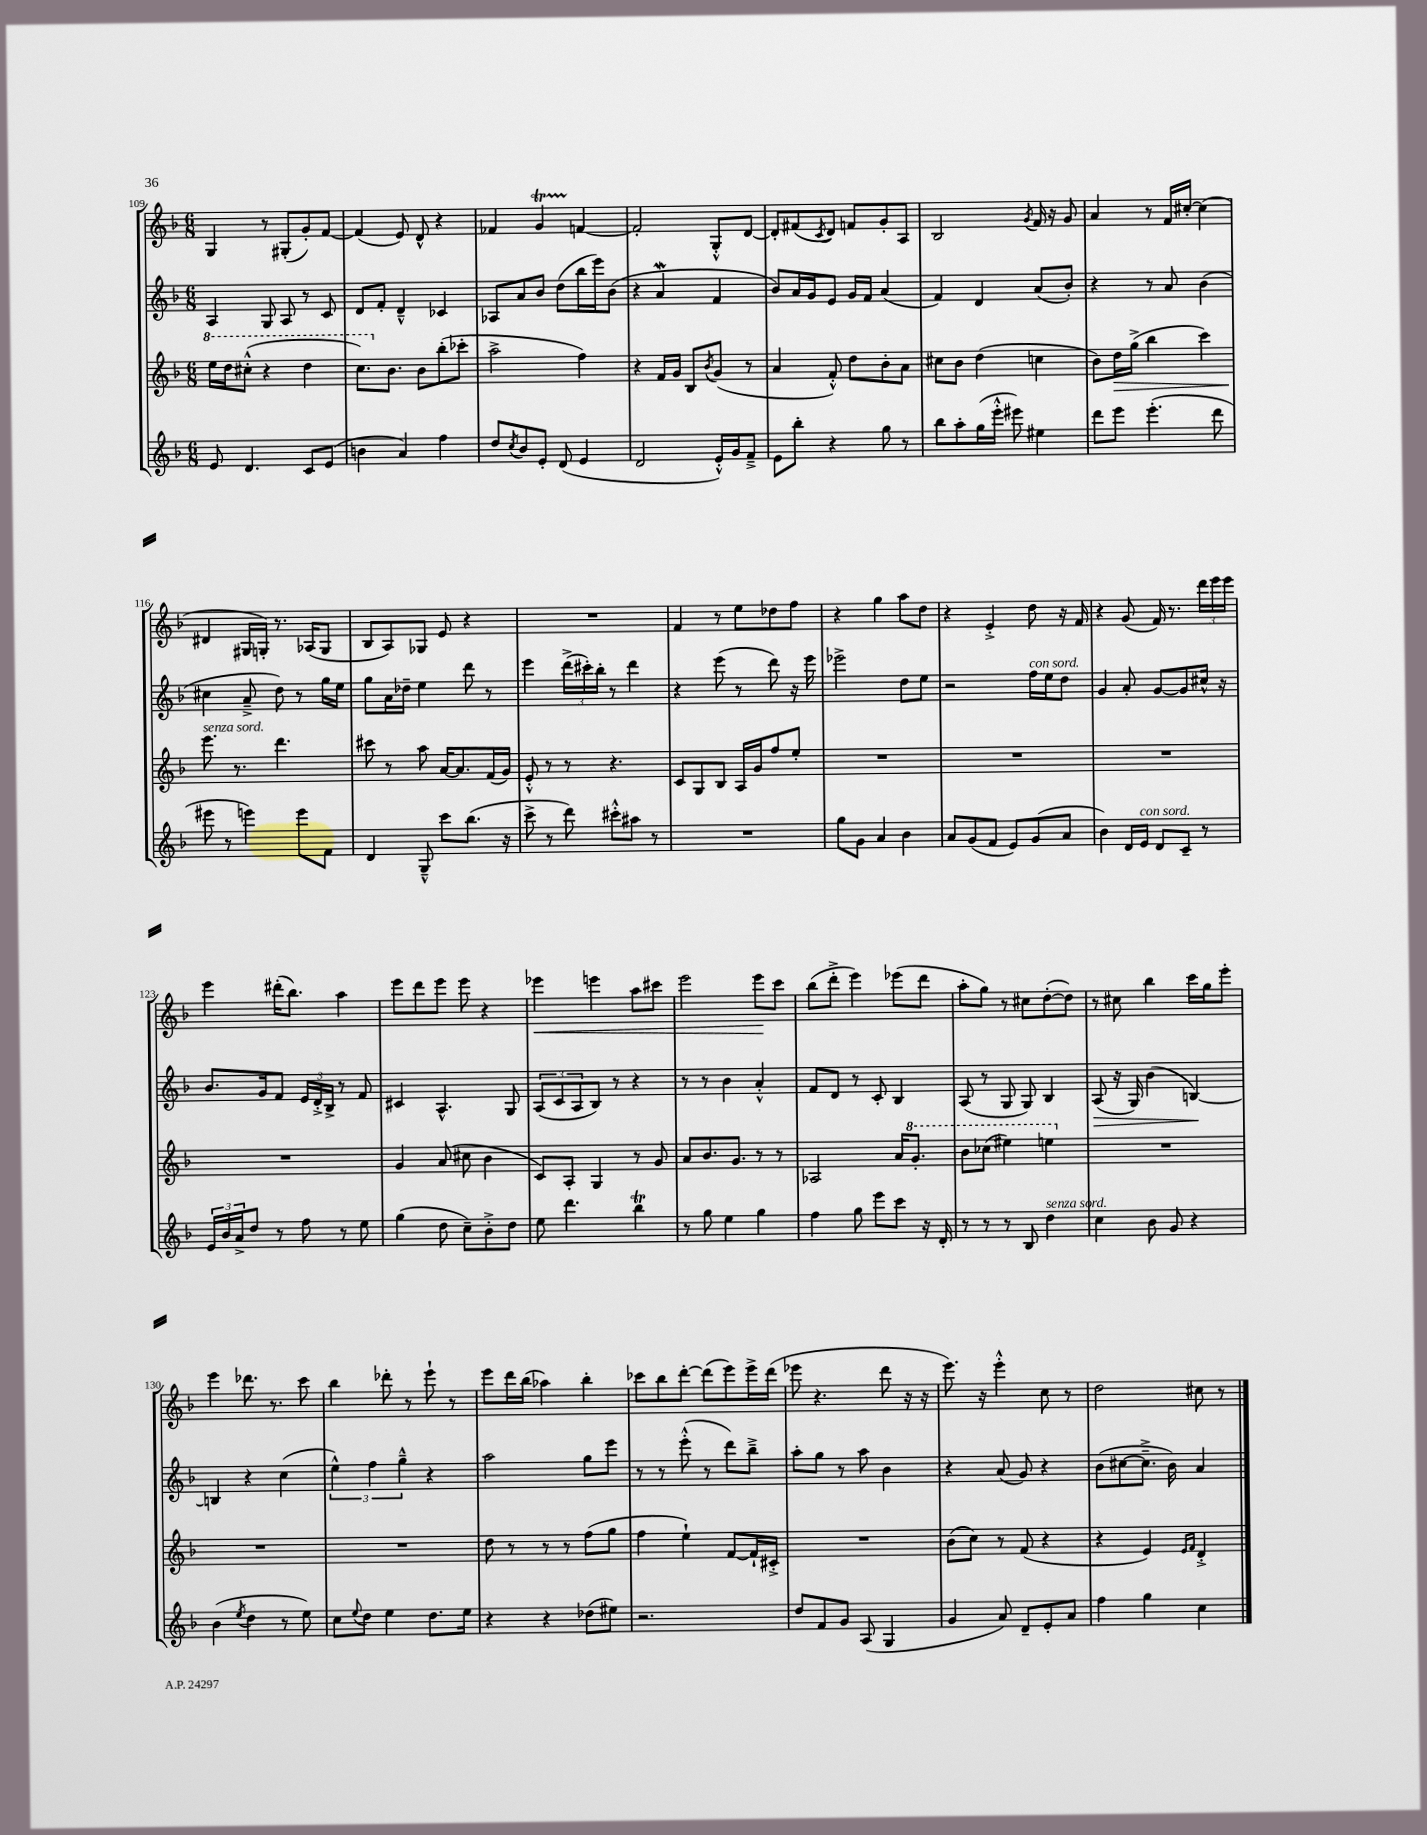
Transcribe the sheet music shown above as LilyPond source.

<<
\new StaffGroup <<
\new Staff = "s0" {
    \clef treble \key f \major \numericTimeSignature \time 6/8
    g4 r8 gis8-.( g'8-.) f'8~ |
    f'4( e'8) d'8-^ r4 |
    fes'4 g'4\startTrillSpan f'4~\stopTrillSpan |
    f'2-. g8-.-^ d'8~ |
    d'8-. fis'8( \acciaccatura { c'8 } d'8) f'8 g'8-. a8 |
    bes2 \acciaccatura { g'8 } f'16 r16 g'8 |
    a'4 r8 f'16 cis''16~-. cis''4( |
    dis'4 gis16 g16-.) r8. aes16( g8 |
    bes8 a8) ges8 e'8 r4 |
    R2. |
    f'4 r8 e''8 des''8 f''8 |
    r4 g''4 a''8 d''8 |
    r4 e'4-.-> d''8 r16 f'16 |
    r4 g'8( f'16) r8. \tuplet 3/2 { d'''16 e'''16 e'''16 } |
    e'''4 dis'''16-.( bes''8.) a''4 |
    e'''8 d'''8 e'''8 e'''8 r4 |
    ees'''4\< e'''4 a''8 cis'''8 |
    e'''2 e'''8\! c'''8 |
    bes''8( d'''8-.-> e'''4) ees'''8( d'''8 |
    a''8-. g''8) r8 cis''8 d''8~-.( d''8) |
    r8 cis''8 bes''4 c'''16 g''16 e'''8-. |
    e'''4 des'''8. r8. c'''8 |
    bes''4 des'''8-. r8 e'''8-! r8 |
    e'''8 d'''16 bes''16( aes''4) bes''4-. |
    ces'''8 bes''8 d'''8~-. d'''8( e'''8) e'''16-> d'''16( |
    ees'''8 r4. d'''8 r16 r16 |
    e'''8.) r16 e'''4-.-^ c''8 r8 |
    d''2 cis''8 r8 \bar "|." |
}
\new Staff = "s1" {
    \clef treble \key f \major \numericTimeSignature \time 6/8
    a4 g8 a8 r8 c'8 |
    d'8 f'8-. d'4---^ ces'4 |
    aes8 a'8 bes'8 d''8( bes''16 e'''16) bes'8( |
    r4 a'4\mordent f'4 |
    bes'8) a'16 g'16 e'8 g'16 f'16 a'4( |
    f'4) d'4 a'8( bes'8-.) |
    r4 r8 a'8 bes'4( |
    cis''4 a'8---> d''8) r8 g''16 e''16 |
    g''8 a'16 des''16-- e''4 d'''8 r8 |
    e'''4 \tuplet 3/2 { d'''16->( cis'''16-.) bes''16-. } r8 d'''4 |
    r4 e'''8( r8 d'''8) r16 e'''16 |
    ees'''2-> d''8 e''8 |
    r2 f''16^\markup { \italic "con sord." } e''16 d''8 |
    g'4 a'8-. g'8~ g'8 cis''16-^ r16 |
    bes'8. g'16 f'8 \tuplet 3/2 { e'16 d'16-.-> bes16-> } r8 f'8 |
    cis'4 a4.-^ g8 |
    \tuplet 3/2 { a8( c'8 a8 } bes8) r8 r4 |
    r8 r8 bes'4 a'4-.-^ |
    f'8 d'8 r8 c'8-. bes4 |
    a8( r8 g8 g8) bes4 |
    a8\>( r16 g16) bes'4( b4~\!) |
    b4 r4 c''4( |
    \tuplet 3/2 { e''4-^) f''4 g''4---^ } r4 |
    a''2 g''8 e'''8 |
    r8 r8 e'''8-.-^( r8 d'''8) bes''8---> |
    a''8-. g''8 r8 a''8 bes'4 |
    r4 a'8( g'8) r4 |
    bes'8( cis''8~ cis''8.---> bes'16) a'4 \bar "|." |
}
\new Staff = "s2" {
    \clef treble \key f \major \numericTimeSignature \time 6/8
    \ottava #1 e'''16 d'''16 cis'''8-.-^( r4 d'''4 |
    c'''8.) \ottava #0 bes'8. bes'8 bes''8-.( ces'''8-. |
    a''2-> f''4) |
    r4 f'16 g'16 bes8 \acciaccatura { bes'8 } g'8( r8 |
    a'4 f'8-.-^) d''8 bes'8-. a'8 |
    cis''8 bes'8 d''4( c''4 |
    bes'8) d''16\> g''16->( bes''4 c'''4) |
    e'''8.\!^\markup { \italic "senza sord." } r8. d'''4. |
    cis'''8 r8 a''8 a'16~ a'8. f'16( g'16) |
    e'8-.-^ r8 r8 r4. |
    c'8 g8 bes8 a16 g'16 f''8 e''8-. |
    R2. |
    R2. |
    R2. |
    R2. |
    g'4 a'8( cis''8 bes'4 |
    c'8) a8-. g4 r8 g'8 |
    a'8 bes'8. g'8. r8 r8 |
    aes2 a'16 \ottava #1 g''8.-. |
    bes''8 ces'''8( eis'''4) e'''4 \ottava #0 |
    R2. |
    R2. |
    R2. |
    d''8 r8 r8 r8 f''8( g''8 |
    f''4 e''4-!) f'8~ f'16-! cis'16-.-> |
    R2. |
    bes'8( c''8) r8 f'8( r4 |
    r4 e'4) \grace { e'16 f'16 } d'4-.-> \bar "|." |
}
\new Staff = "s3" {
    \clef treble \key f \major \numericTimeSignature \time 6/8
    e'8 d'4. c'8 e'8( |
    b'4 a'4) f''4 |
    d''8 \acciaccatura { c''8 } bes'8 e'8-. d'8( e'4 |
    d'2 e'16-.-^) g'16 f'8---> |
    e'8 bes''8-. r4 g''8 r8 |
    bes''8 a''8-. g''16( e'''16-.-^ eis'''8) eis''4 |
    d'''8 e'''8 e'''4.-.( d'''8 |
    eis'''8 r8 e'''4) e'''8 f'8 |
    d'4 g8---^ c'''8 bes''8.( r16 |
    c'''8-> r8 d'''8) cis'''8-.-^ ais''8 r8 |
    R2. |
    g''8 g'8 a'4 bes'4 |
    a'8 g'8( f'8 e'8) g'8( a'8 |
    bes'4) d'16 e'16^\markup { \italic "con sord." } d'8 c'8-- r8 |
    \tuplet 3/2 { e'16 bes'16 a'16-> } d''8 r8 f''8 r8 e''8 |
    g''4( d''8 c''8--) bes'8-.-> d''8 |
    e''8 d'''4. bes''4\trill |
    r8 g''8 e''4 g''4 |
    f''4 g''8 e'''8 c'''8 r16 d'16-. |
    r8 r8 r8 bes8 d''4^\markup { \italic "senza sord." } |
    c''4 bes'8 g'8 r4 |
    bes'4( \acciaccatura { e''8 } d''4 r8 e''8) |
    c''8 \appoggiatura { e''8 } d''8 e''4 d''8. e''16 |
    r4 r4 des''8( eis''8) |
    r2. |
    d''8 f'8 g'8 a8( g4 |
    g'4 a'8) d'8-- e'8-. a'8 |
    f''4 g''4 c''4 \bar "|." |
}
>>
>>
\layout { \context { \Score currentBarNumber = #109 } }
